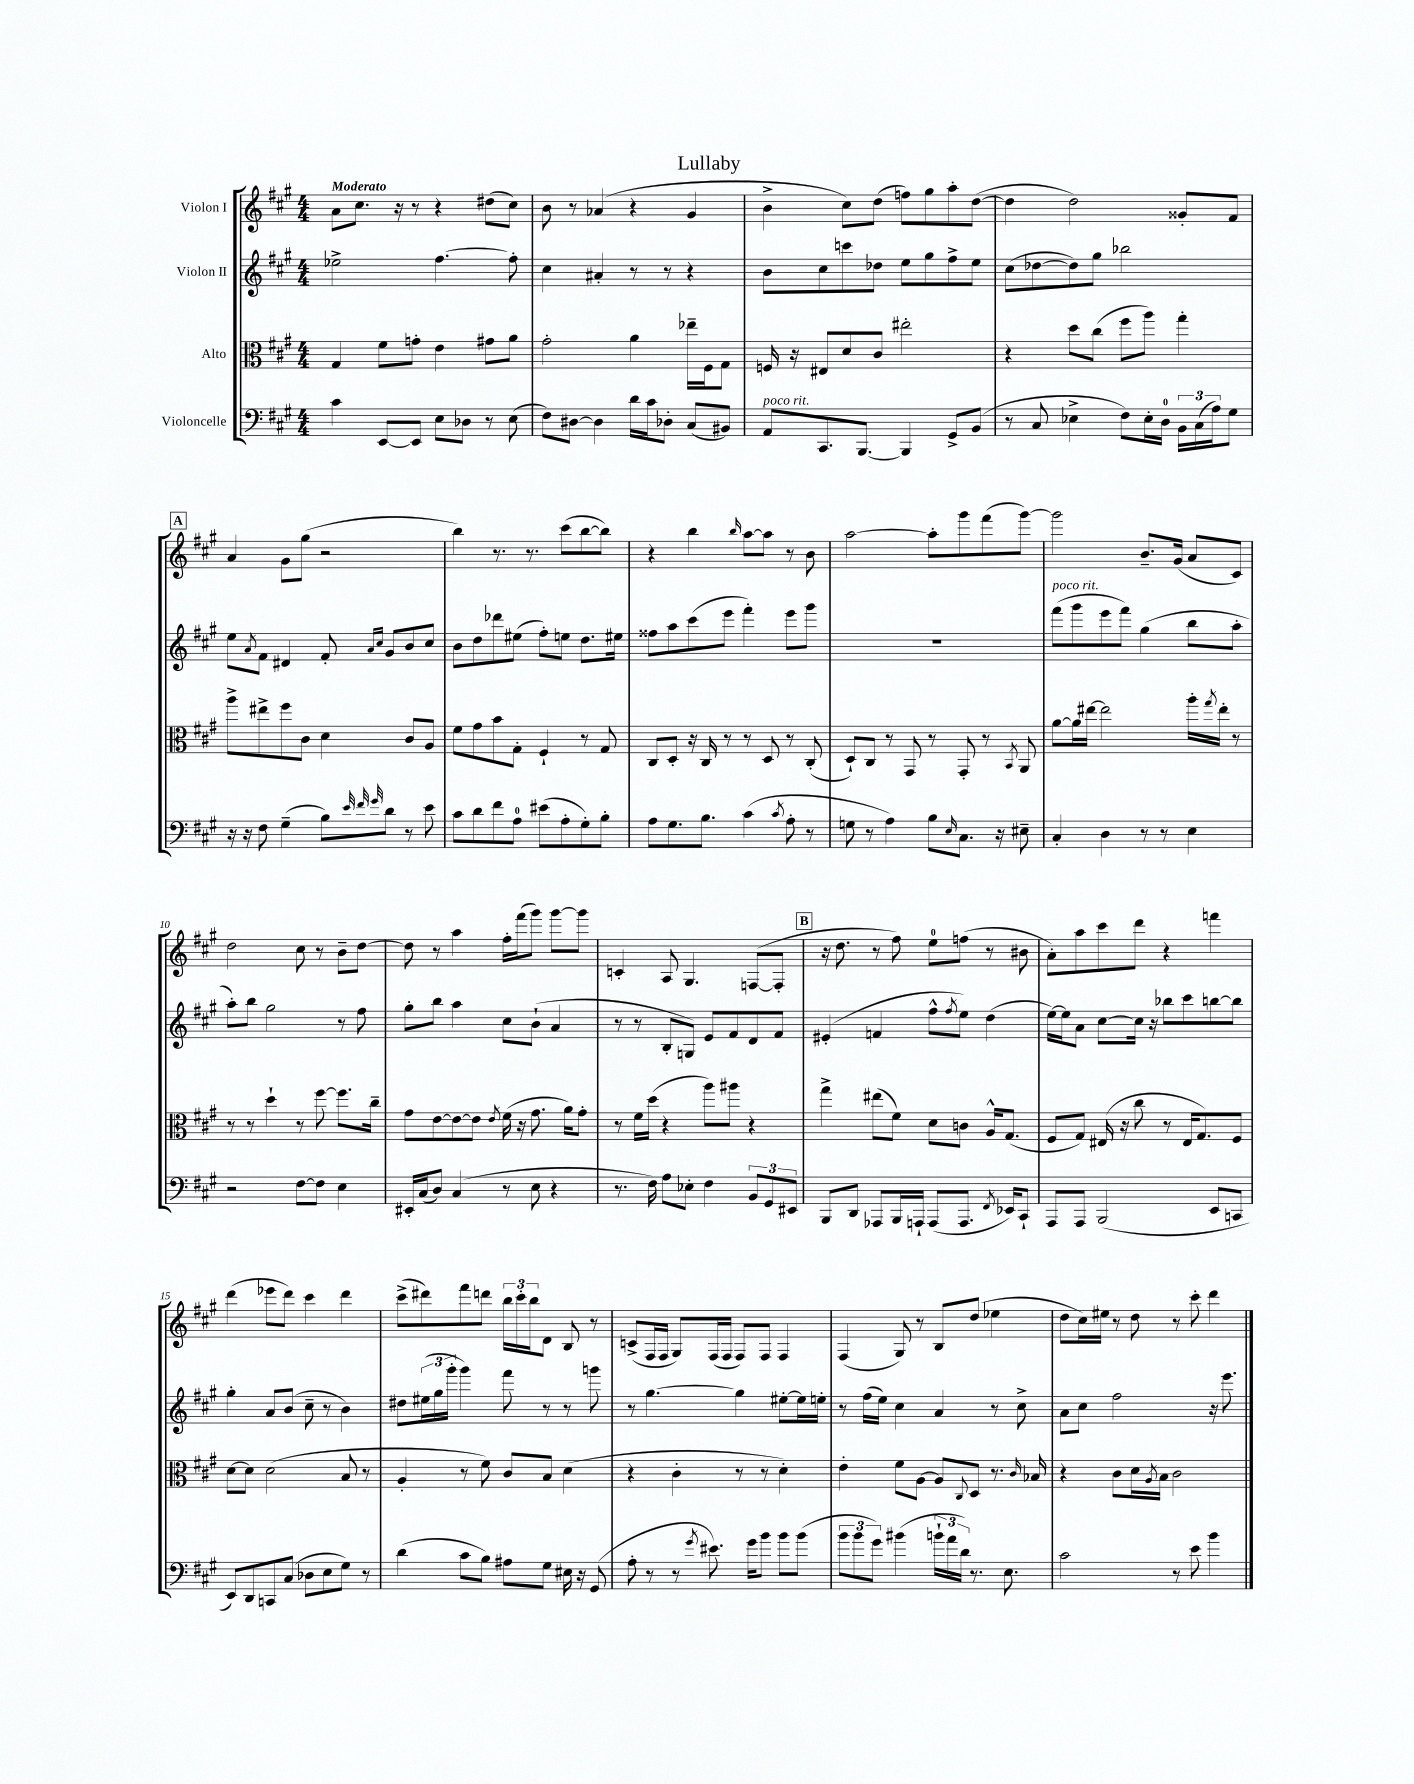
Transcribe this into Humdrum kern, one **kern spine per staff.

**kern	**kern	**kern	**kern
*part4	*part3	*part2	*part1
*staff4	*staff3	*staff2	*staff1
*I"Violoncelle	*I"Alto	*I"Violon II	*I"Violon I
*clefF4	*clefC3	*clefG2	*clefG2
*k[f#c#g#]	*k[f#c#g#]	*k[f#c#g#]	*k[f#c#g#]
*M4/4	*M4/4	*M4/4	*M4/4
=1	=1	=1	=1
!	!	!	!LO:TX:a:B:t=Moderato
4c#\	4G#/	2ee-X^\	8a\L
.	.	.	8.cc#\J
[8EE/L	8f#\L	.	.
.	.	.	16r
8EE/J]	8gn'\J	.	8r
8E\L	4e\	[4.ff#\	4r
8D-X\J	.	.	.
8r	8g#X\L	.	(8dd#X\L
(8E\	8a\J	8ff#'\]	8cc#\J)
=2	=2	=2	=2
8F#\L)	2g#'\	4cc#\	8b\
[8D#X\J	.	.	8r
4D#\]	.	4a#X'/	(4a-X/
16d\LL	4a\	8r	4r
16c#\J	.	.	.
8D-X'\J	.	8r	.
(8C#/L	16ee-X~\LL	4r	4g#/
.	16F#\J	.	.
8BB#X/J)	8G#\J	.	.
=3	=3	=3	=3
!LO:TX:a:i:t=poco rit.	!	!	!
8AA/L	16Fn/	8b\L	4b^\
.	16r	.	.
8.CC#/	8E#X/L	8cc#\	.
.	8d/	8cccn\	8cc#\L)
[8.BBB/J	.	.	.
.	8c#/J	8dd-X\J	(8dd\J
4BBB/]	2ee#X'\	8ee\L	8ffn\L)
.	.	8gg#\	8gg#\
8GG#^/L	.	8ff#^\	8aa'\
(8BB/J	.	8ee\J	([8dd\J
=4	=4	=4	=4
8r	4r	(8cc#\L	4dd\]
8C#/	.	[8dd-X\	.
4E-X^\	8dd\L	8dd-\])	2dd\)
.	(8cc#\J	8gg#\J	.
8F#\L)	8ff#\L	2bb-X\	.
16E-'\L	8aa\J)	.	.
16D\JJ	.	.	.
24BB\LL	4gg#'\	.	8g##X'/L
(24C#\	.	.	.
24A\J)	.	.	.
8G#\J	.	.	8f#/J
!!LO:LB:g=z
!!LO:REH:place=s1:t=A
=5	=5	=5	=5
16r	8aa^\L	8ee\L	4a/
16r	.	.	.
.	.	8qa/	.
8F#\	8ee#X^\	8f#\J	.
(4G#~\	8ff#\	4d#X/	8g#\L
.	8c#\J	.	(8gg#\J
8B\L)	4d\	8f#'/	2r
32qqe/	.	.	.
32qqf#/	.	16qqa/LL	.
32qqg#/	.	16qqcc#/JJ	.
8d\J	.	8g#/L	.
8r	8c#/L	8b/	.
8e\	8A/J	8cc#/J	.
=6	=6	=6	=6
8c#\L	8f#\L	8b\L	4bb\)
8d\	8g#\	8dd\	.
8f#\	8b\	8ddd-X\	8.r
8A\J	8G#'\J	(8ee#X\J	.
.	.	.	8.r
(8e#X\L	4F#`/	8ff#'\L)	.
8A'\	.	8een\J	(8ccc#\L
8G#'\)	8r	8.dd\L	[8bb\
8B'\J	8G#/	.	8bb\J])
.	.	16ee#X\Jk	.
=7	=7	=7	=7
8A\L	8C#/L	8ff##X\L	4r
8.G#\	8D'/J	8aa\	.
.	16r	(8ccc#\	4bb\
8.B\J	16C#/	.	.
.	8r	8eee\J	.
.	.	.	16qqbb/
(4c#\	8r	4fff#'\)	[8aa\L
.	8D/	.	8aa\J]
8qc#/	.	.	.
8A'\	8r	8eee\L	8r
8r	(8C#'/	8ggg#\J	8b\
=8	=8	=8	=8
8Gn\	8D`/L)	1r	[2aa\
8r	8C#/J	.	.
4A\)	8r	.	.
.	8GG#/	.	.
8B\L	8r	.	8aa'\L]
16qqE/	.	.	.
8.C#\J	8GG#'/	.	8ggg#\
.	8r	.	(8fff#\
16r	.	.	.
.	8qBB/	.	.
8E#X~\	8AA/	.	[8ggg#\J)
=9	=9	=9	=9
!	!	!LO:TX:a:i:t=poco rit.	!
4C#'/	[8a\L	(8fff#\L	2ggg#\]
.	16a\L]	8ggg#\	.
.	[16ee#X\JJ	.	.
4D\	2ee#\]	8eee\	.
.	.	8fff#\J)	.
8r	.	(4gg#\	8.b~/L
8r	.	.	.
.	.	.	(16g#/Jk
4E\	16aa'\LL	8bb\L	8a/L
.	8qgg#/	.	.
.	16ee#'\JJ	.	.
.	8r	8aa'\J	8c#/J)
!!LO:LB:g=z
=10	=10	=10	=10
2r	8r	8aa'\L)	2dd\
.	8r	8bb\J	.
.	4dd`\	2gg#\	.
[8F#\L	8r	.	8cc#\
8F#\J]	[8ff#\	.	8r
4E\	8.ff#\L]	8r	8b~\L
.	.	8ff#\	[8dd\J
.	16cc#~\Jk	.	.
=11	=11	=11	=11
16EE#X'/LL	8g#\L	8gg#'\L	8dd\]
(16C#/J	.	.	.
8D/J)	[8e\	8bb\J	8r
(4C#/	8e\_	4aa\	4aa\
.	8e\J]	.	.
.	8qe/	.	.
8r	(16f#\	8cc#\L	16ff#'\LL
.	16r	.	(16fff#\J
8E\	8.g#\	(8b`\J	8ggg#\J)
4r	.	4a/	[8ggg#\L
.	16a\KL)	.	.
.	8g#'\J	.	8ggg#\J]
=12	=12	=12	=12
8.r	8r	8r	4cn'/
.	16f#\LL	8r	.
16F#\)	(16dd\JJ	.	.
8A\L	4r	8B'/L	8A/
8E-X'\J	.	8Gn/J)	4.G#/
4F#\	8aa\L)	8e/L	.
.	8aa#X\J	8f#/	.
12BB/L	4r	8d/	([8Fn/L
12GG#/	.	.	.
.	.	8f#/J	8F'/J]
12EE#X/J	.	.	.
!!LO:REH:place=s1:t=B
=13	=13	=13	=13
8BBB/L	4gg#^\	(4e#X'/	16r
.	.	.	8.dd\
8DD/J	.	.	.
8AAA-X/L	(8ee#X\L	4fn/	8r
16BBB/L	8f#\J)	.	8ff#\)
16AAAn`/JJ	.	.	.
(8AAA/L	8d\L	8ff#^^\L	8ee\L
.	.	8qff#/	.
8.AAA/J	8cn\J	8ee\J)	(8ffn\J
.	16A^^/KL	(4dd\	8r
8qFF#/	.	.	.
16EE-X/KL)	(8.G#/J	.	.
8CC#`/J	.	.	8b#X\
=14	=14	=14	=14
8AAA/L	8F#/L	[16ee\LL)	8a'\L)
.	.	16ee\J]	.
8AAA/J	8G#/J)	8a\J	8aa\
(2BBB/	(16E#X/	[8cc#\L	8ccc#\
.	16r	.	.
.	8cc#\	16cc#\Jk]	8ddd\J
.	.	16r	.
.	8r	8bb-X\L	4r
.	16E#/KL	8ccc#\	.
.	8.G#/)	.	.
8EE/L	.	[8bbn\	4fffn\
8CCn/J	8F#/J	8bb\J]	.
!!LO:LB:g=z
=15	=15	=15	=15
8EE/L)	[8d\L	4gg#'\	(4ddd\
8DD/	8d\J]	.	.
8CCn/	(2d\	8a/L	8eee-X\L
(8C#/J	.	(8b/J	8ddd\J)
8D-X\L	.	8cc#~\	4ccc#\
8E\	.	8r	.
8G#\J)	8B/	4b\)	4ddd\
8r	8r	.	.
=16	=16	=16	=16
(4d\	4A'/	8dd#X\L	(8ccc#^\L
.	.	(24ee#X\L	8ddd#X\)
.	.	24gg#\	.
.	.	24ggg#'\JJ	.
8c#\L	8r	4ggg#\)	8fff#\
8B\J)	8f#\)	.	8dddn\J
8A#X\L	8c#/L	8fff#\	24bb\LL
.	.	.	24ccc#'\
.	.	.	24bb\J
8G#\J	8B/J	8r	8d\J
16E#X\	(4d\	8r	8B/
16r	.	.	.
(8GG#/	.	8gggn\	8r
=17	=17	=17	=17
8A'\	4r	8r	(8cn^/L
8r	.	[4.gg#\	16F#/L
.	.	.	16F#/JJ
8r	4c#'\	.	8G#/L)
8qg#/	.	.	.
8.e#X\)	.	.	(16F#/L
.	.	.	16F#/JJ
.	8r	4gg#\]	8F#/L)
16g#\KL	.	.	.
8b\J	8r	.	8F#/J
8b\L	4d'\)	[8ee#X'\L	4F#/
(8b\J	.	16ee#\L]	.
.	.	16een'\JJ	.
=18	=18	=18	=18
12b\L	4e'\	8r	(4F#/
12b\	.	.	.
.	.	(16ff#\LL	.
12g#\J)	.	.	.
.	.	16ee\JJ)	.
(4b#X\	8f#\L	4cc#\	8G#/)
.	[8A\J	.	8r
24bn`\LL	8A/L]	4a/	8B/L
24a\	.	.	.
24d\JJ)	.	.	.
.	8qqC#/	.	.
8.r	8D/J	.	(8dd/J
.	8.r	8r	4ee-X\
8.E\	.	.	.
.	.	8cc#^\	.
.	16qqc#/	.	.
.	16B-X/	.	.
=19	=19	=19	=19
2c#\	4r	8a\L	8dd\L
.	.	8cc#\J	16cc#\L)
.	.	.	16ee#X\JJ
.	8c#\L	2ff#\	8r
.	16d\L	.	8dd\
.	8qA/	.	.
.	16B\JJ	.	.
8r	2c#\	.	8r
8e\	.	.	8ccc#'\
4b\	.	16r	4ddd\
.	.	8.eee\	.
==	==	==	==
*-	*-	*-	*-
